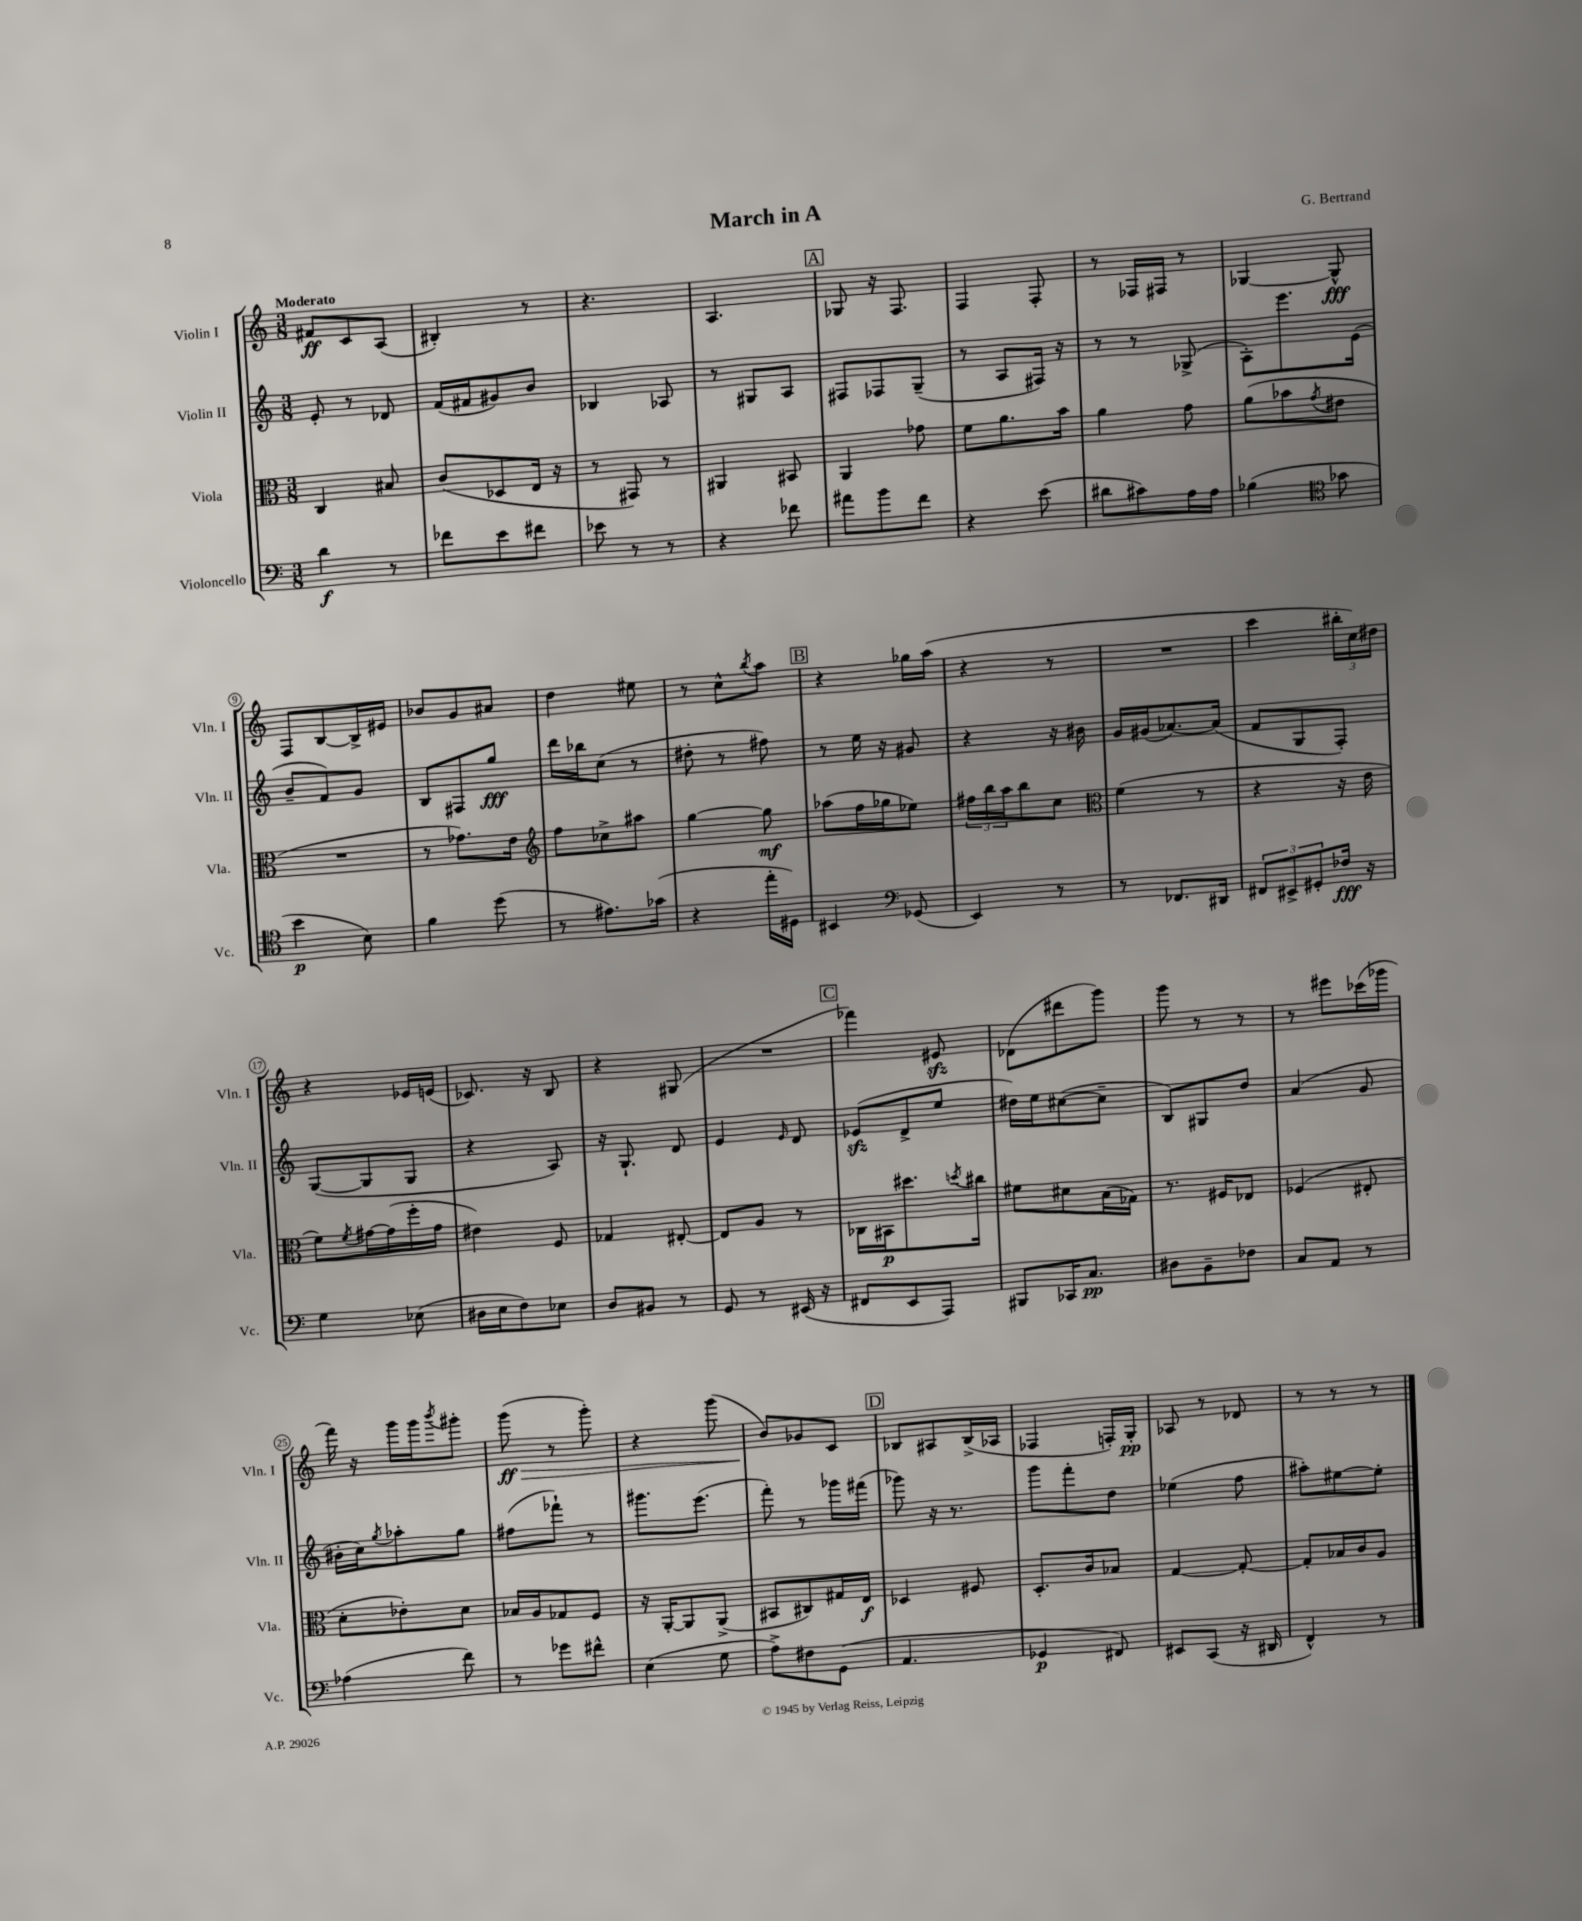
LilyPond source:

\header { title = "March in A" composer = "G. Bertrand" }
<<
\new StaffGroup <<
\new Staff = "s0" \with { instrumentName = "Violin I" shortInstrumentName = "Vln. I" } {
    \clef treble \key c \major \numericTimeSignature \time 3/8 \tempo "Moderato"
    fis'8\ff c'8 a8( |
    bis4-.) r8 |
    r4. |
    a4. |
    \mark \markup { \box "A" } ges8 r16 f8. |
    f4 f8-. |
    r8 fes16 fis16 r8 |
    ges4~ ges8-^\fff |
    f8 b8~ b16-> eis'16 |
    bes'8 g'8 ais'8 |
    d''4 eis''8 |
    r8 c''8-^ \acciaccatura { b''8 } a''8 |
    \mark \markup { \box "B" } r4 ges''16 a''16( |
    r4 r8 |
    R4. |
    c'''4 \tuplet 3/2 { bis''16-. c''16) dis''16 } |
    r4 ees'16 e'16( |
    ces'8.) r16 b8 |
    r4 gis8( |
    R4. |
    \mark \markup { \box "C" } fes'''4) eis'8\sfz |
    des'8( dis'''8 g'''8) |
    g'''8 r8 r8 |
    r8 eis'''8 ces'''16( ges'''16 |
    f'''16) r16 g'''16 g'''16 \acciaccatura { b'''8 } gis'''8-. |
    g'''8\ff\>( r8 g'''8-.) |
    r4 g'''8( |
    b'8\!) ges'8 c'8 |
    \mark \markup { \box "D" } bes8 ais8 bes16->( aes16 |
    fes4 f16-.) g16-.\pp |
    aes8 r8 des'8 |
    r8 r8 r8 \bar "|." |
}
\new Staff = "s1" \with { instrumentName = "Violin II" shortInstrumentName = "Vln. II" } {
    \clef treble \key c \major \numericTimeSignature \time 3/8
    e'8-. r8 des'8 |
    f'16( fis'16 gis'8) b'8 |
    bes4 aes8 |
    r8 gis8 a8 |
    \mark \markup { \box "A" } fis8 fes8 g8--( |
    r8 a8 fis16) r16 |
    r8 r8 ges8->( |
    a8-.) e'''8. e'16( |
    b'8-- f'8) g'8 |
    b8 fis8 g''8\fff |
    d'''16 bes''16 c''8( r8 |
    dis''8-. r8 fis''8) |
    \mark \markup { \box "B" } r8 e''16 r16 gis'8 |
    r4 r16 bis'16 |
    g'16 gis'16( aes'8.~) aes'16( |
    f'8 g8 f8-.) |
    g8~( g8 g8 |
    r4 a8) |
    r16 g8.-! d'8 |
    e'4 \grace { e'16 } d'8 |
    \mark \markup { \box "C" } ees'8\sfz( d'8-> e''8 |
    dis''16) e''16 cis''8~( cis''8-- |
    b8) gis8 d''8 |
    a'4( g'8 |
    bis'16-. c''16) \acciaccatura { g''8 } aes''8-. g''8 |
    fis''8( fes'''8-!) r8 |
    gis'''8. e'''8.( |
    f'''8-.) r8 ges'''16 fis'''16( |
    \mark \markup { \box "D" } ges'''8) r16 r8. |
    g'''8 f'''8-. d''8 |
    ees''4( f''8 |
    ais''8-.) eis''8~ eis''8-. \bar "|." |
}
\new Staff = "s2" \with { instrumentName = "Viola" shortInstrumentName = "Vla." } {
    \clef alto \key c \major \numericTimeSignature \time 3/8
    c4 bis8 |
    c'8( des8 e16 r16 |
    r8 gis,8) r8 |
    ais,4 bis,8 |
    \mark \markup { \box "A" } a,4 ges'8 |
    f'8 a'8. b'16 |
    a'4 g'8 |
    a'8( bes'8 \acciaccatura { g'8 } eis'8 |
    R4. |
    r8 ges'8.) e'16 |
    \clef treble f''8 ces''8-> ais''8 |
    g''4~ g''8\mf |
    \mark \markup { \box "B" } aes''8( f''16 ges''16 ees''8) |
    \tuplet 3/2 { fis''16 b''16 a''16 } b''8 c''8 |
    \clef alto f'4( r8 |
    r4 r16 e'16 |
    f'8) \acciaccatura { f'8 } gis'16~ gis'16( f''16-. gis'16 |
    eis'4) f8 |
    ges4 eis8~-. |
    eis8 a8 r8 |
    \mark \markup { \box "C" } ces16 bis,16\p dis''8. \acciaccatura { d''8 } cis''16 |
    fis'8 dis'8 b16( ges16) |
    r8. fis16 ees8 |
    fes4( eis8-. |
    d'8-. ees'8-.) d'8 |
    bes16 a16 ges8 f8 |
    r16 a,16~-. a,8 a,8->( |
    bis,8 cis8) gis16 e16\f |
    \mark \markup { \box "D" } des4 fis8 |
    d8.-. c'16 bes8 |
    g4~ g8~-. |
    g8-. bes16 c'16 a8 \bar "|." |
}
\new Staff = "s3" \with { instrumentName = "Violoncello" shortInstrumentName = "Vc." } {
    \clef bass \key c \major \numericTimeSignature \time 3/8
    d'4\f r8 |
    fes'8 e'8 fis'8 |
    ees'8 r8 r8 |
    r4 fes'8 |
    \mark \markup { \box "A" } ais'8 b'8 f'8 |
    r4 e'8( |
    dis'8 cis'8) a16 a16 |
    bes4( \clef tenor ges'8 |
    b'4\p b8) |
    f'4 d''8( |
    r8 eis'8.) ges'16( |
    r4 e''16-. dis16) |
    \mark \markup { \box "B" } bis,4 \clef bass ges,8( |
    e,4) r8 |
    r8 fes,8. dis,16 |
    \tuplet 3/2 { fis,8 eis,8-> gis,8-. } fes16\fff r16 |
    g4 ees8( |
    dis16 e16 f8) ees8 |
    d8 bis,8 r8 |
    g,8 r8 eis,16( r16 |
    \mark \markup { \box "C" } fis,8 e,8 a,,8) |
    bis,,8 ces,16 c8.\pp |
    dis8 b,8-- fes8 |
    c8 a,8 r8 |
    aes4( f'8) |
    r8 ges'8 fis'8-^ |
    e4( g8 |
    a8->) fis8 g,8( |
    \mark \markup { \box "D" } a,4. |
    ges,4\p fis,8) |
    eis,8 c,8( r16 dis,16 |
    f,4-^) r8 \bar "|." |
}
>>
>>
\layout { \context { \Score \override BarNumber.stencil = #(make-stencil-circler 0.1 0.3 ly:text-interface::print) } }
